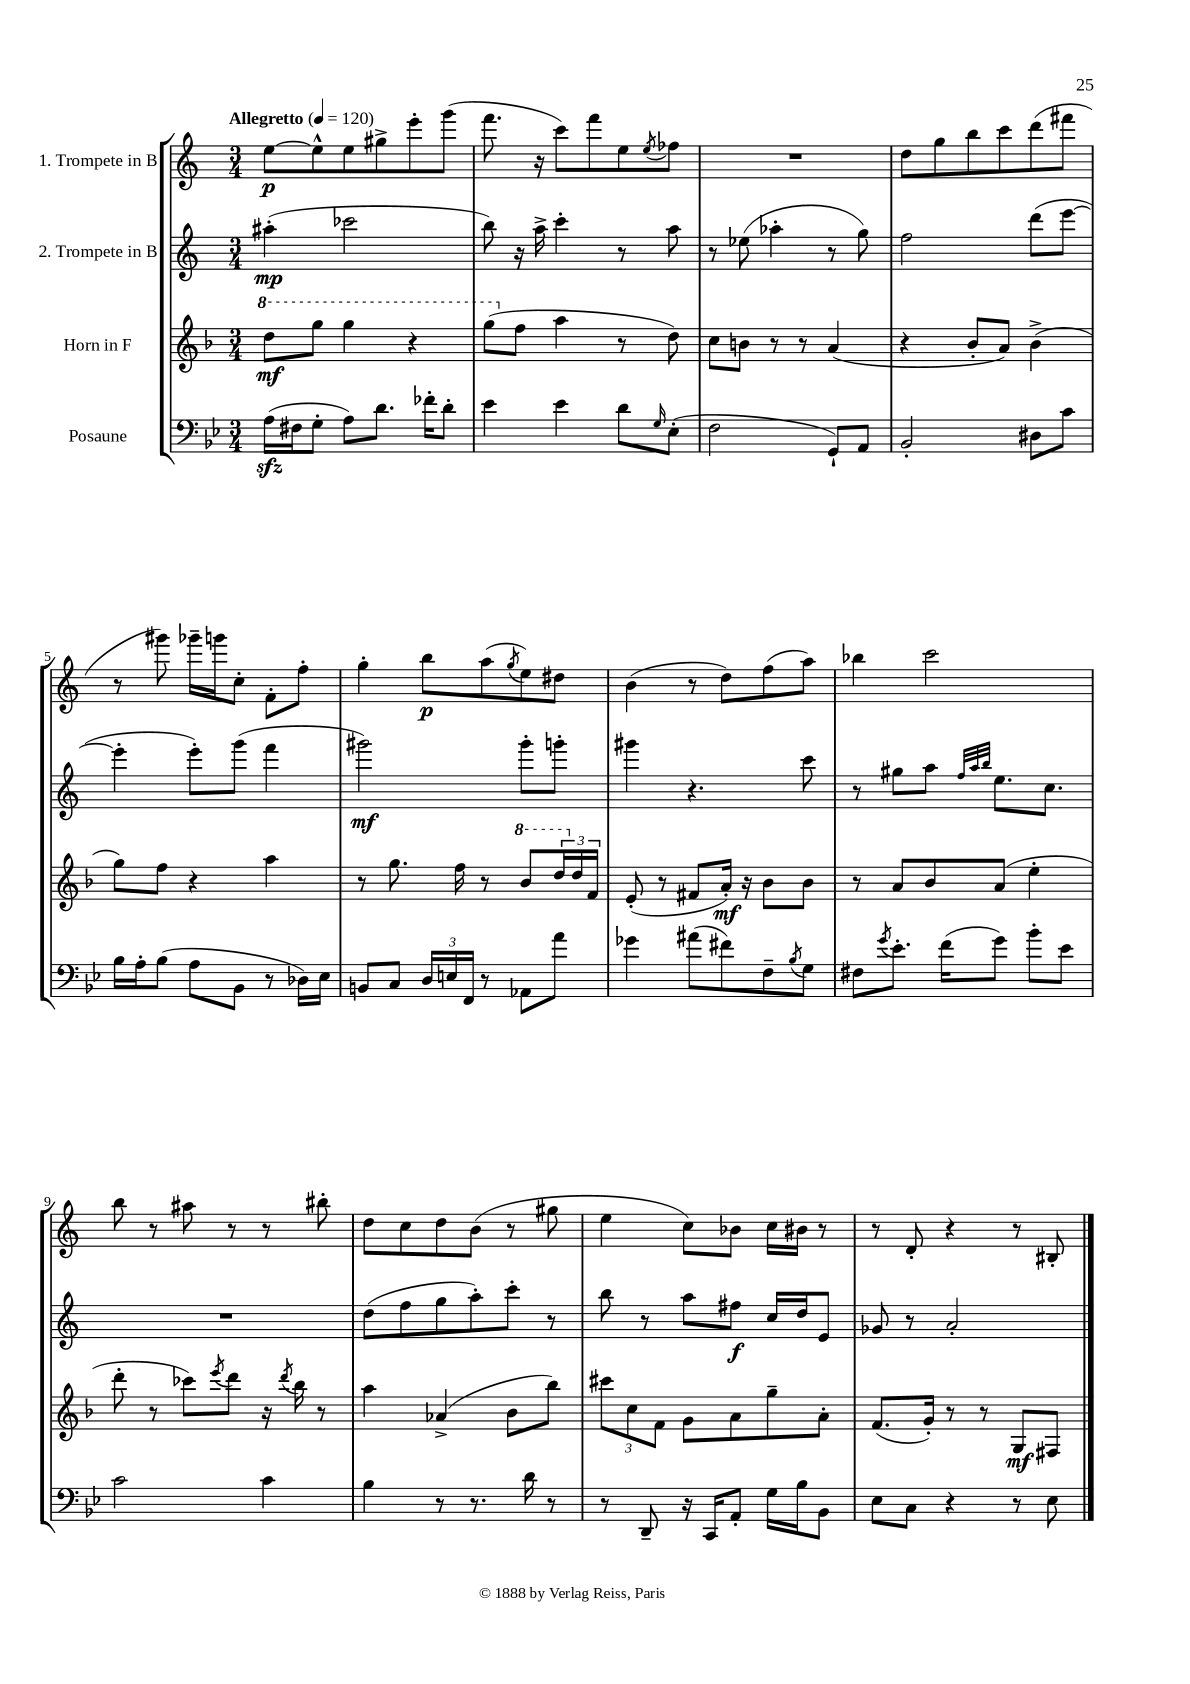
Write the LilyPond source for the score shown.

<<
\new StaffGroup <<
\new Staff = "s0" \with { instrumentName = "1. Trompete in B" } {
    \clef treble \key c \major \numericTimeSignature \time 3/4 \tempo "Allegretto" 4 = 120
    e''8~\p e''8-^ e''8 gis''8-> e'''8-. g'''8( |
    f'''8. r16 c'''8) f'''8 e''8 \acciaccatura { e''8 } fes''8 |
    R2. |
    d''8 g''8 b''8 c'''8 d'''8( fis'''8 |
    r8 gis'''8) ges'''16-- g'''16 c''8-. f'8-. f''8-. |
    g''4-. b''8\p a''8( \acciaccatura { g''8 } e''8) dis''8 |
    b'4( r8 d''8) f''8( a''8) |
    bes''4 c'''2 |
    b''8 r8 ais''8 r8 r8 bis''8-. |
    d''8 c''8 d''8 b'8( r8 gis''8 |
    e''4 c''8) bes'8 c''16 bis'16 r8 |
    r8 d'8-. r4 r8 bis8-. \bar "|." |
}
\new Staff = "s1" \with { instrumentName = "2. Trompete in B" } {
    \clef treble \key c \major \numericTimeSignature \time 3/4
    ais''4-.\mp( ces'''2 |
    b''8) r16 a''16-> c'''4-. r8 a''8 |
    r8 ees''8( aes''4-. r8 g''8) |
    f''2 d'''8( e'''8~ |
    e'''4-. e'''8-.) g'''8( f'''4 |
    gis'''2\mf) gis'''8-. g'''8-. |
    gis'''4 r4. c'''8 |
    r8 gis''8 a''8 \grace { f''32 a''32 b''32 } e''8. c''8. |
    R2. |
    d''8( f''8 g''8 a''8-.) c'''8-. r8 |
    b''8 r8 a''8 fis''8\f c''16 d''16 e'8 |
    ges'8 r8 a'2-. \bar "|." |
}
\new Staff = "s2" \with { instrumentName = "Horn in F" } {
    \clef treble \key f \major \numericTimeSignature \time 3/4
    \ottava #1 d'''8\mf g'''8 g'''4 r4 |
    g'''8( \ottava #0 f''8 a''4 r8 d''8) |
    c''8 b'8 r8 r8 a'4( |
    r4 bes'8-. a'8) bes'4->( |
    g''8) f''8 r4 a''4 |
    r8 g''8. f''16 r8 \ottava #1 bes''8 \tuplet 3/2 { d'''16 \ottava #0 d''16 f'16 } |
    e'8-.( r8 fis'8 a'16-.\mf) r16 bes'8 bes'8 |
    r8 a'8 bes'8 a'8( e''4-. |
    d'''8-. r8 ces'''8) \acciaccatura { e'''8 } d'''8 r16 \acciaccatura { d'''8 } bes''16 r8 |
    a''4 aes'4->( bes'8 bes''8) |
    \tuplet 3/2 { cis'''8 c''8 f'8 } g'8 a'8 g''8-- a'8-. |
    f'8.( g'16-.) r8 r8 g8\mf fis8 \bar "|." |
}
\new Staff = "s3" \with { instrumentName = "Posaune" } {
    \clef bass \key bes \major \numericTimeSignature \time 3/4
    a16\sfz( fis16 g8-. a8) d'8. fes'16-. d'8-. |
    ees'4 ees'4 d'8 \grace { g16 } ees8-.( |
    f2 g,8-!) a,8 |
    bes,2-. dis8 c'8 |
    bes16 a16-. bes8( a8 bes,8 r8 des16) ees16 |
    b,8 c8 \tuplet 3/2 { d16 e16 f,16 } r8 aes,8 a'8 |
    ges'4 ais'8( fis'8) f8-- \acciaccatura { bes8 } g8 |
    fis8 \acciaccatura { g'8 } ees'8.-. f'16( g'8) bes'8-. ees'8 |
    c'2 c'4 |
    bes4 r8 r8. d'16 r8 |
    r8 d,8-- r16 c,16 a,8-. g16 bes16 bes,8 |
    ees8 c8 r4 r8 ees8 \bar "|." |
}
>>
>>
